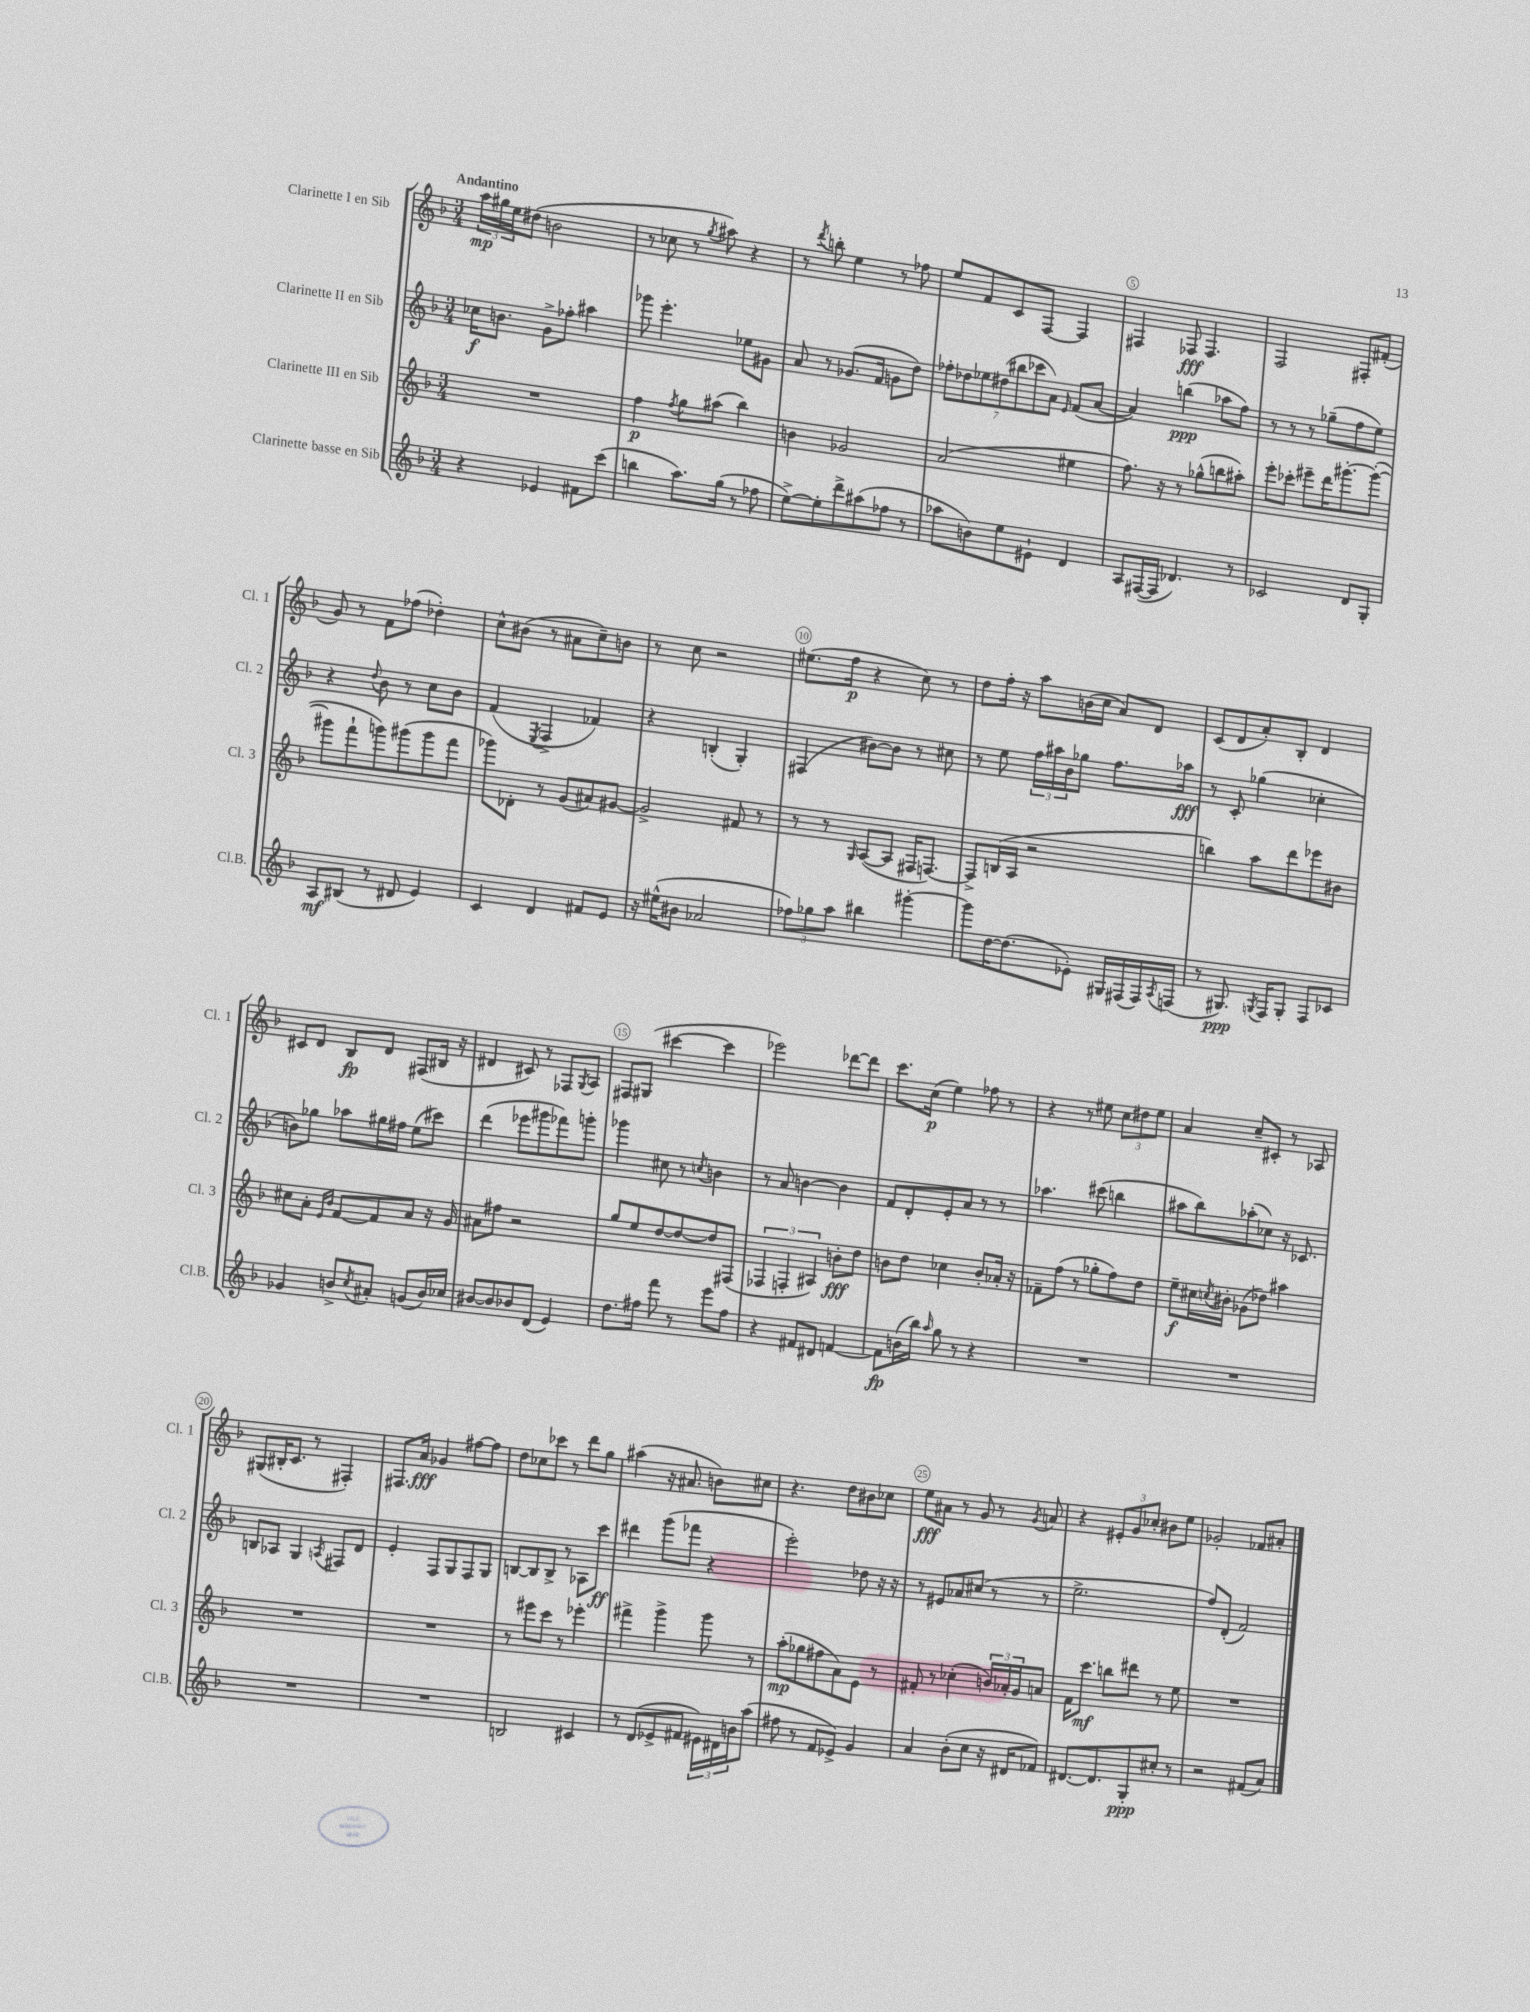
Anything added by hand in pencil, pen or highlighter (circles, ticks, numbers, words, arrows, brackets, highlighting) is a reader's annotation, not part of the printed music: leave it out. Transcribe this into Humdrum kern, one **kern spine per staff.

**kern	**kern	**kern	**kern
*staff4	*staff3	*staff2	*staff1
*clefG2	*clefG2	*clefG2	*clefG2
*k[b-]	*k[b-]	*k[b-]	*k[b-]
*M3/4	*M3/4	*M3/4	*M3/4
4r	2.r	16cc-	24aa
.	.	.	24gg#
.	.	8.b	.
.	.	.	24ee
.	.	.	(8dd#
4e-	.	8g^	2b
.	.	8ff-'	.
8f#	.	4aa#	.
(8ccc	.	.	.
=	=	=	=
4bb	4ff	8ggg-	8r
.	.	4.eee'	8cc-
.	8qff	.	.
8.aa)	8gg	.	8r
.	.	.	8qgg
.	(8aa#	.	8aa#)
(16gg	.	.	.
8r	4bb-)	8ee-	4r
8ff-	.	8g#	.
=	=	=	=
[8ee^)	4b	8a	8r
.	.	.	8qddd
8ee']	.	8r	8bb'
8ddd^	2g-	(8.g-	4ee
(8aa#	.	.	.
.	.	16f	.
8ff-	.	8g	8r
8r	.	8dd)	8ff-
=	=	=	=
8aa-	(2a	14ff-'	8ee
.	.	14dd-	.
8b)	.	.	8f
.	.	14ee-	.
.	.	(14dd#	.
8ee	.	.	8c
.	.	14bb#	.
.	.	14ccc-	.
8e#`	.	.	[8F
.	.	14a)	.
.	.	16qqe	.
4d	4ee#	(8f	4F]
.	.	[8a	.
=	=	=	=
8A	8.ff)	4a])	4F#
([16F#	.	.	.
16F#]	16r	.	.
4.d-)	8r	(4bb	8F-
.	(8gg-^^	.	4.F-
.	8bb	8aa-	.
8r	8aa#')	8ff)	.
=	=	=	=
2c-	8eee'	8r	2F
.	8ccc-'	8r	.
.	8eee#~	8r	.
.	16ddd	(8gg-~	.
.	[8.ggg#'	.	.
8d	.	8ff	8F#'
8G'	(8ggg#'_	8ee)	(8f#'
=	=	=	=
8A	8ggg#]	4r	8g)
(8B#	8fff`	.	8r
.	.	8qqdd	.
8r	8ggg)	8b-	8f
8d#	(8ggg#	8r	(8ff-
4e)	8ggg#	8cc	4dd-')
.	8fff	8b-	.
=	=	=	=
4c	8ggg-)	(4f	8cc^^
.	8d-'	.	(8b#
.	.	8qE	.
4d	8r	4F^	8r
.	(8g	.	8a#
8f#	8a#)	4f-)	8cc~)
8e	[8g#	.	8b
=	=	=	=
16r	2g#^]	4r	8r
(16ee#^^	.	.	.
8b#	.	.	8cc
2a-	.	(4B'	2r
.	8f#	4G')	.
.	8r	.	.
=	=	=	=
12ff-)	8r	(4F#	(8.ee#
12gg-	.	.	.
.	8r	.	.
12aa	.	.	.
.	.	.	16ff
.	16qqG	.	.
4bb#	([8A	[8b#)	4r
.	8A]	8b#]	.
[4ggg#'	16F#	8r	8cc)
.	[8.F)	.	.
.	.	8cc#	8r
=	=	=	=
8ggg#]	8F^]	8r	8dd
[16dd	(16B	8ee	16ff'
(8.dd]	16A	.	16r
.	2r	24ff	8aa
.	.	24aa#	.
.	.	24b-	.
8e-')	.	8gg-	(16b
.	.	.	16cc
16G#	.	8.ff	8a)
(16F#	.	.	.
16F#)	.	.	8d
8qA	.	.	.
(16F	.	16aa-	.
=	=	=	=
8r	4bb)	8r	(8c
8.G#)	.	8c'	8d
.	8aa	(4gg-	8a')
8qG	.	.	.
16F	.	.	.
8G'	8ddd	.	8B-'
8F	8eee-	4cc-'	4d
8c-	8b#	.	.
=	=	=	=
4g-	8cc#	8b)	8c#
.	8a'	8gg-	8d
.	16qqe	.	.
.	16qqb-	.	.
8b^	[8f	8aa-	8B-
8qcc	.	.	.
8a#'	8f]	16gg#	8d
.	.	16ff#	.
(8g	8a	(8ee	(8F#
16b)	16r	8ccc#)	16B#
16cc-	16g	.	16r
=	=	=	=
[8b#	8a#	(4ddd	4d#
8b#]	8ff#	.	.
8b-	2r	8eee-	8c#)
(8d	.	8ggg#	8r
4e)	.	8fff-)	8F-
.	.	.	8qG
.	.	8ggg'	8A
=	=	=	=
8.dd	8gg	4ggg-	8F#
.	8ee	.	(8G#
16ff#	.	.	.
8fff	[8dd	8cc#	[4ccc#
8r	8dd_	8r	.
.	.	8qcc	.
8eee	8dd]	4b	4ccc#]
8ff#	(8F#	.	.
=	=	=	=
4r	6F-	8r	2eee-)
.	.	8a	.
.	6F'	.	.
8f#	.	[4b	.
.	6A#)	.	.
8d#	.	.	.
[4f	8b'	4b]	[8ddd-
.	8dd	.	8ddd-]
=	=	=	=
8f]	8b	8f	8.ccc
(16b	8dd	8d'	.
16bb-)	.	.	(16cc
16qqaa	.	.	.
8gg	4cc-	8e'	4ee)
8r	.	8a	.
4r	8b'	8r	8ff-
.	16a-'	8r	8r
.	16r	.	.
=	=	=	=
2.r	8f-~	4.aa-	4r
.	(8ff	.	.
.	8r	.	8r
.	8gg-'	(8ccc#	8ee#
.	8ff)	4bb	12cc
.	.	.	12dd#
.	8dd	.	.
.	.	.	12ee#
=	=	=	=
2.r	8ee~	8aa#	4a
.	16cc#	8bb-)	.
.	8qcc	.	.
.	16b#'	.	.
.	(8g-	(8aa-'	8cc~
.	8dd-)	8cc-)	8c#'
.	4aa#	16r	8r
.	.	8.c-	.
.	.	.	8A-
=	=	=	=
2.r	2.r	8B	(8G#
.	.	8A-	16B#'
.	.	.	8.c
.	.	4G	.
.	.	.	8r
.	.	8qA	.
.	.	8F#	4F#')
.	.	8d	.
=	=	=	=
2.r	2.r	4e'	8.F#
.	.	.	16a
.	.	8F	4g-
.	.	8G	.
.	.	8F	[8ff#
.	.	8G	8ff#]
=	=	=	=
2B	8r	[8B	8dd
.	8eee#	8B]	8cc-
.	8ccc	8B^	8ccc-
.	8r	8r	8r
4c#	4eee-'	8A-	8ddd
.	.	8ccc	8gg
=	=	=	=
8r	4fff#^	4ddd#	(4aa#
(8d	.	.	.
8e-^	4ggg^	(8ggg	16r
.	.	.	8.a#
8f#	.	8fff-	.
24e#)	8ggg	4r	8b)
24d#	.	.	.
24b	.	.	.
(8aa	8r	.	8cc#
=	=	=	=
8ff#	(8aa'	2eee')	4.r
8r	8gg-	.	.
8f	8ff#	.	.
8e-^)	8a)	.	8dd
4g	8e	8dd-	8b#
.	8r	16r	8cc-
.	.	16r	.
=	=	=	=
4a	8f#'	8r	8ee
.	8r	8e#	8a#
(8b-'	(4cc-'	8a-	8r
8cc	.	(8cc#	8g
16r	24b)	8r	8r
.	24a-'	.	.
16d#	.	.	.
.	24g	.	.
.	.	.	8qg
8f-)	8a	8r	8a
=	=	=	=
[8.d#	16f	2.ee^	4r
.	8.ccc	.	.
8.d#]	.	.	.
.	8bb	.	12e#'
.	.	.	12g
8G'	8ddd#	.	.
.	.	.	12cc-'
8cc#'	8r	.	8b#
8r	8ee	.	8ee
=	=	=	=
2r	2.r	8ff)	2g-'
.	.	(8d'	.
.	.	2f)	.
(8f#	.	.	8f-
8a)	.	.	8a#'
==	==	==	==
*-	*-	*-	*-
